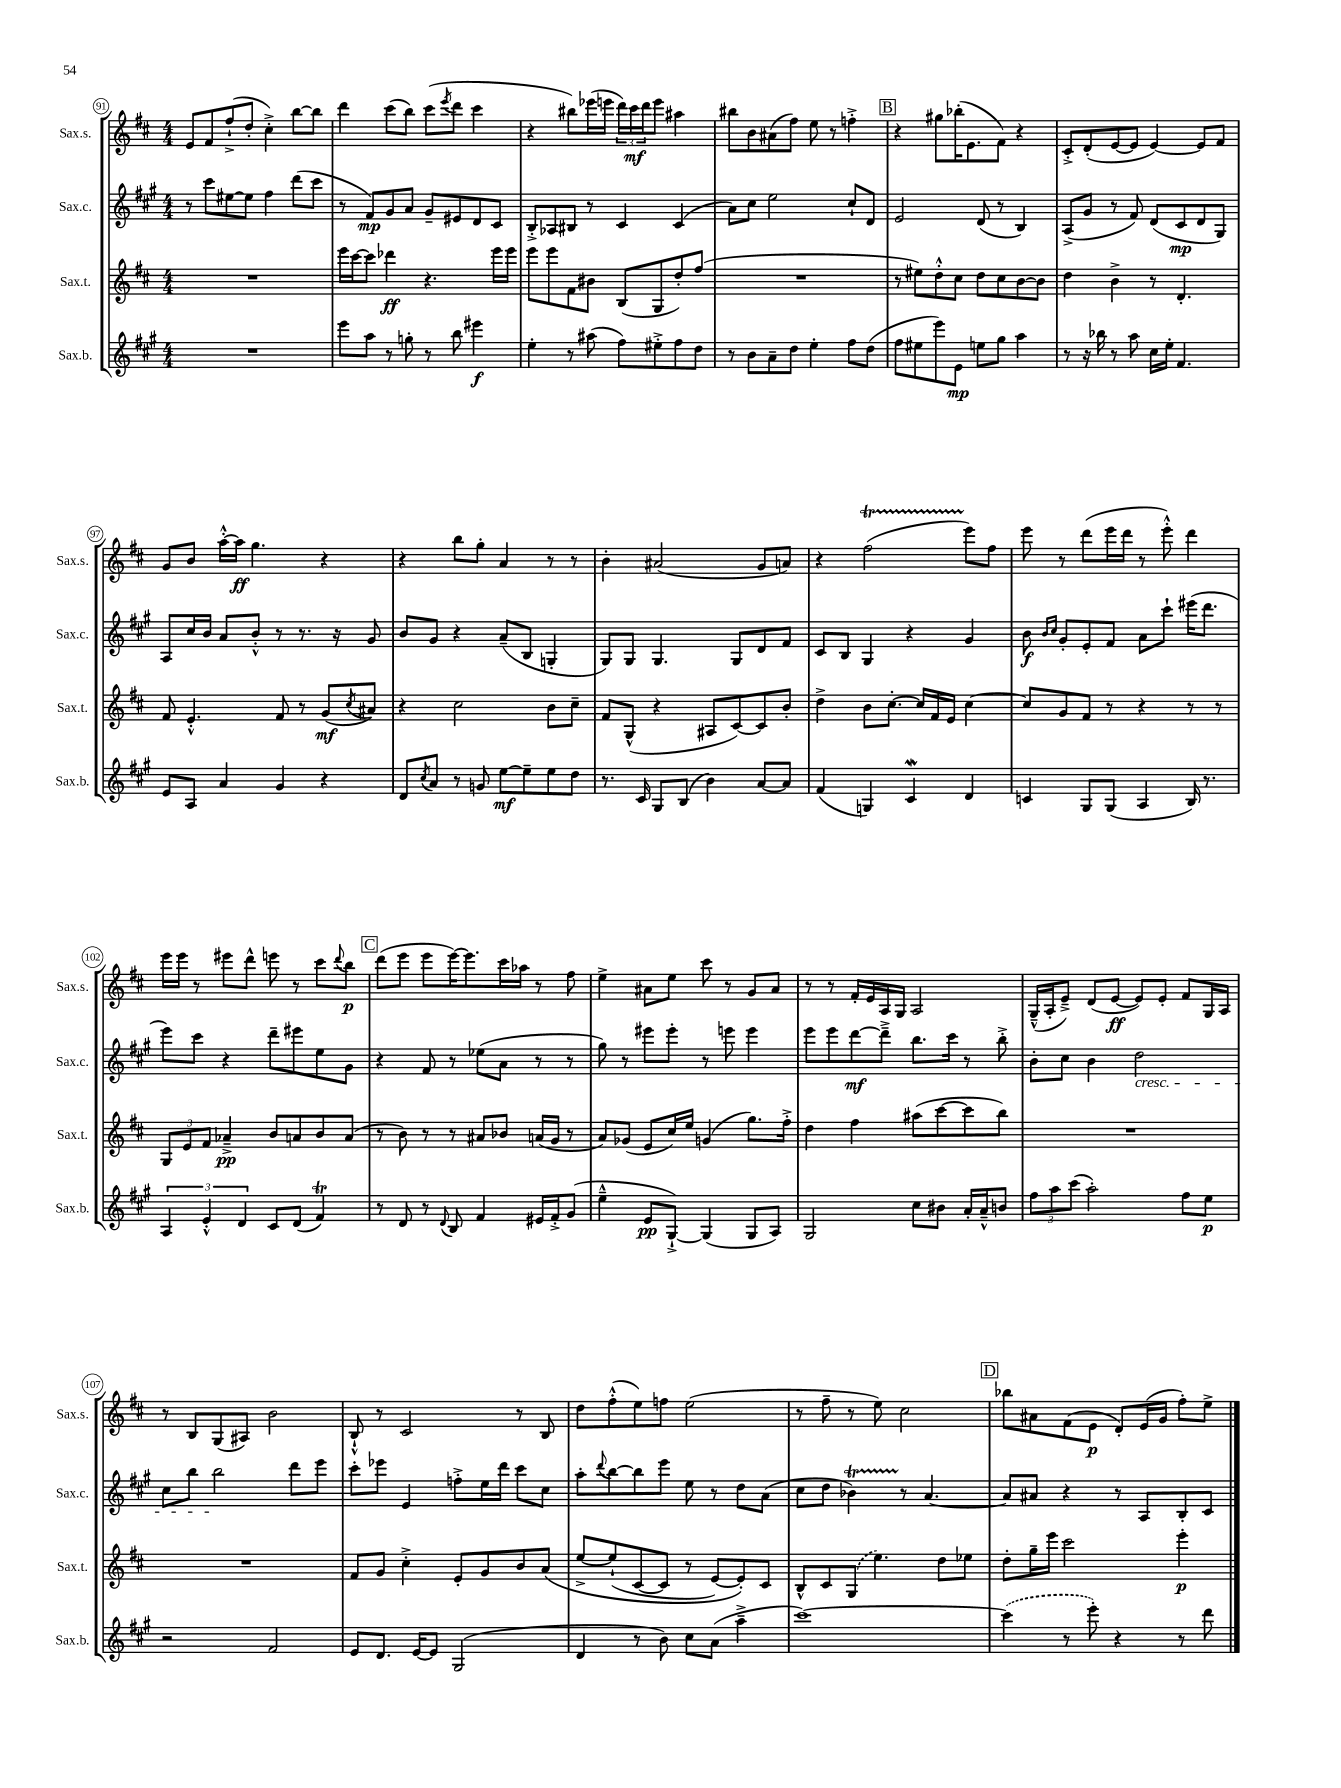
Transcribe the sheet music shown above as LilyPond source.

<<
\new StaffGroup <<
\new Staff = "s0" \with { instrumentName = "Sax.s." shortInstrumentName = "Sax.s." } {
    \clef treble \key d \major \numericTimeSignature \time 4/4
    e'8 fis'8 fis''8-!->( d''8-. cis''4-.->) b''8~ b''8 |
    d'''4 cis'''8( b''8) cis'''8( \acciaccatura { e'''8 } d'''8 cis'''4 |
    r4 bis''8) ees'''16( e'''16 \tuplet 3/2 { d'''16) cis'''16\mf d'''16 } e'''8 ais''4 |
    bis''8 b'8 ais'8( fis''8) e''8 r8 f''4-.-> |
    \mark \markup { \box "B" } r4 gis''8 bes''16-.( e'8. fis'8) r4 |
    cis'8-.-> d'8-.( e'8~ e'8 e'4~) e'8 fis'8 |
    g'8 b'8 a''16~-.-^ a''16\ff g''4. r4 |
    r4 b''8 g''8-. a'4 r8 r8 |
    b'4-. ais'2( g'8 a'8) |
    r4 fis''2\startTrillSpan( e'''8\stopTrillSpan) fis''8 |
    e'''8 r8 d'''8( e'''16 d'''16 r8 e'''8-.-^) d'''4 |
    e'''16 e'''16 r8 eis'''8 d'''8-^ e'''8 r8 cis'''8 \appoggiatura { d'''8 } b''8\p |
    \mark \markup { \box "C" } d'''8( e'''8 e'''8 e'''16~) e'''8. cis'''16 aes''16 r8 fis''8 |
    e''4-> ais'8 e''8 cis'''8 r8 g'8 ais'8 |
    r8 r8 fis'16-. e'16 a16 g16 a2 |
    g16---^( a16-. e'8--->) d'8( e'8~\ff e'8) e'8-. fis'8 g16 a16 |
    r8 b8 g8( ais8) b'2 |
    b8-!-^ r8 cis'2 r8 b8 |
    d''8 fis''8-.-^( e''8) f''8 e''2( |
    r8 fis''8-- r8 e''8) cis''2 |
    \mark \markup { \box "D" } bes''8 ais'8 fis'8( e'8\p d'8-.) e'16( g'16 fis''8-.) e''8-> \bar "|." |
}
\new Staff = "s1" \with { instrumentName = "Sax.c." shortInstrumentName = "Sax.c." } {
    \clef treble \key a \major \numericTimeSignature \time 4/4
    r8 cis'''8 eis''8~ eis''8 fis''4 d'''8( cis'''8 |
    r8 fis'8\mp) gis'8 a'8 gis'8-- eis'8 d'8 cis'8 |
    b8-.-> aes8 bis8 r8 cis'4 cis'4( |
    a'8) cis''8 e''2 cis''8-! d'8 |
    \mark \markup { \box "B" } e'2 d'8( r8 b4) |
    a8->( gis'8 r8 fis'8) d'8( cis'8\mp d'8 gis8) |
    a8 cis''16 b'16 a'8 b'8-.-^ r8 r8. r16 gis'8 |
    b'8 gis'8 r4 a'8--( b8 g4-. |
    gis8) gis8 gis4. gis8 d'8 fis'8 |
    cis'8 b8 gis4 r4 gis'4 |
    b'8\f \grace { b'16 cis''16 } gis'8-. e'8-. fis'8 a'8 cis'''8-! eis'''16( d'''8. |
    e'''8) cis'''8 r4 d'''8-- eis'''8 e''8 gis'8 |
    \mark \markup { \box "C" } r4 fis'8 r8 ees''8( a'8 r8 r8 |
    gis''8) r8 eis'''8 eis'''8-. r8 e'''8 e'''4 |
    e'''8 e'''8 d'''8~\mf d'''8---> b''8. cis'''16 r8 b''8-.-> |
    b'8-. cis''8 b'4 d''2\cresc |
    cis''8 b''8 b''2\! d'''8 e'''8 |
    cis'''8-. ees'''8 e'4 f''8-.-> e''16 d'''16 cis'''8 cis''8 |
    a''8-. \appoggiatura { d'''8 } b''8~ b''8 e'''8 e''8 r8 d''8 a'8( |
    cis''8 d''8 bes'4\startTrillSpan) r8\stopTrillSpan a'4.~ |
    \mark \markup { \box "D" } a'8 ais'8 r4 r8 a8 b8-. cis'8 \bar "|." |
}
\new Staff = "s2" \with { instrumentName = "Sax.t." shortInstrumentName = "Sax.t." } {
    \clef treble \key d \major \numericTimeSignature \time 4/4
    R1 |
    e'''16 cis'''16~ cis'''8 des'''4\ff r4. e'''16 e'''16 |
    e'''8 e'''8 fis'8 bis'8 b8( g8 d''8-.) fis''8( |
    R1 |
    \mark \markup { \box "B" } r8 eis''8) d''8-.-^ cis''8 d''8 cis''8 b'8~ b'8 |
    d''4 b'4-> r8 d'4.-. |
    fis'8 e'4.-.-^ fis'8 r8 g'8\mf( \acciaccatura { cis''8 } ais'8) |
    r4 cis''2 b'8 cis''8-- |
    fis'8 g8-^( r4 ais8 cis'8~) cis'8 b'8-. |
    d''4-> b'8 cis''8.~-. cis''16 fis'16 e'16 cis''4~ |
    cis''8 g'8 fis'8 r8 r4 r8 r8 |
    \tuplet 3/2 { g8 e'8 fis'8 } aes'4--->\pp b'8 a'8 b'8 a'8( |
    \mark \markup { \box "C" } r8 b'8) r8 r8 ais'8 bes'8 a'16( g'16 r8 |
    a'8) ges'8( e'8 cis''16) e''16 g'4( g''8.) fis''16-.-> |
    d''4 fis''4 ais''8( cis'''8~ cis'''8 b''8) |
    R1 |
    R1 |
    fis'8 g'8 cis''4-.-> e'8-. g'8 b'8 a'8\( |
    e''8~-> e''8-!( cis'8~ cis'8 r8 e'8~) e'8-.\) cis'8 |
    b8-^ cis'8 \once \slurDashed g8( e''4.) d''8 ees''8 |
    \mark \markup { \box "D" } d''8-. g''16-- e'''16 cis'''2 e'''4-.\p \bar "|." |
}
\new Staff = "s3" \with { instrumentName = "Sax.b." shortInstrumentName = "Sax.b." } {
    \clef treble \key a \major \numericTimeSignature \time 4/4
    R1 |
    e'''8 a''8 r8 g''8-. r8 b''8 eis'''4\f |
    e''4-. r8 ais''8( fis''8) eis''8-.-> fis''8 d''8 |
    r8 b'8 a'8-- d''8 e''4-. fis''8 d''8( |
    \mark \markup { \box "B" } fis''8 eis''8 e'''8) e'8\mp e''8 gis''8 a''4 |
    r8 r16 bes''16 r8 a''8 cis''16 e''16-. fis'4. |
    e'8 a8 a'4 gis'4 r4 |
    d'8 \acciaccatura { cis''8 } a'8 r8 g'8 e''8~\mf e''8-- e''8 d''8 |
    r8. cis'16 gis8 b8( b'4) a'8~ a'8 |
    fis'4( g4) cis'4\mordent d'4 |
    c'4 gis8 gis8( a4 b16) r8. |
    \tuplet 3/2 { a4 e'4-.-^ d'4 } cis'8 d'8( fis'4\trill) |
    \mark \markup { \box "C" } r8 d'8 r8 \appoggiatura { d'8 } b8 fis'4 eis'16 fis'16-.-> gis'8( |
    e''4---^ e'8\pp gis8~-!->) gis4( gis8 a8) |
    gis2 cis''8 bis'8 a'16-. a'16---^ b'8 |
    \tuplet 3/2 { fis''8 a''8 cis'''8( } a''2-.) fis''8 e''8\p |
    r2 fis'2 |
    e'8 d'8. e'16~ e'8 gis2( |
    d'4 r8 b'8) cis''8 a'8( a''4---> |
    cis'''1~) |
    \mark \markup { \box "D" } \once \slurDashed cis'''4( r8 e'''8-.) r4 r8 d'''8 \bar "|." |
}
>>
>>
\layout { \context { \Score currentBarNumber = #91 \override BarNumber.stencil = #(make-stencil-circler 0.1 0.3 ly:text-interface::print) } }
